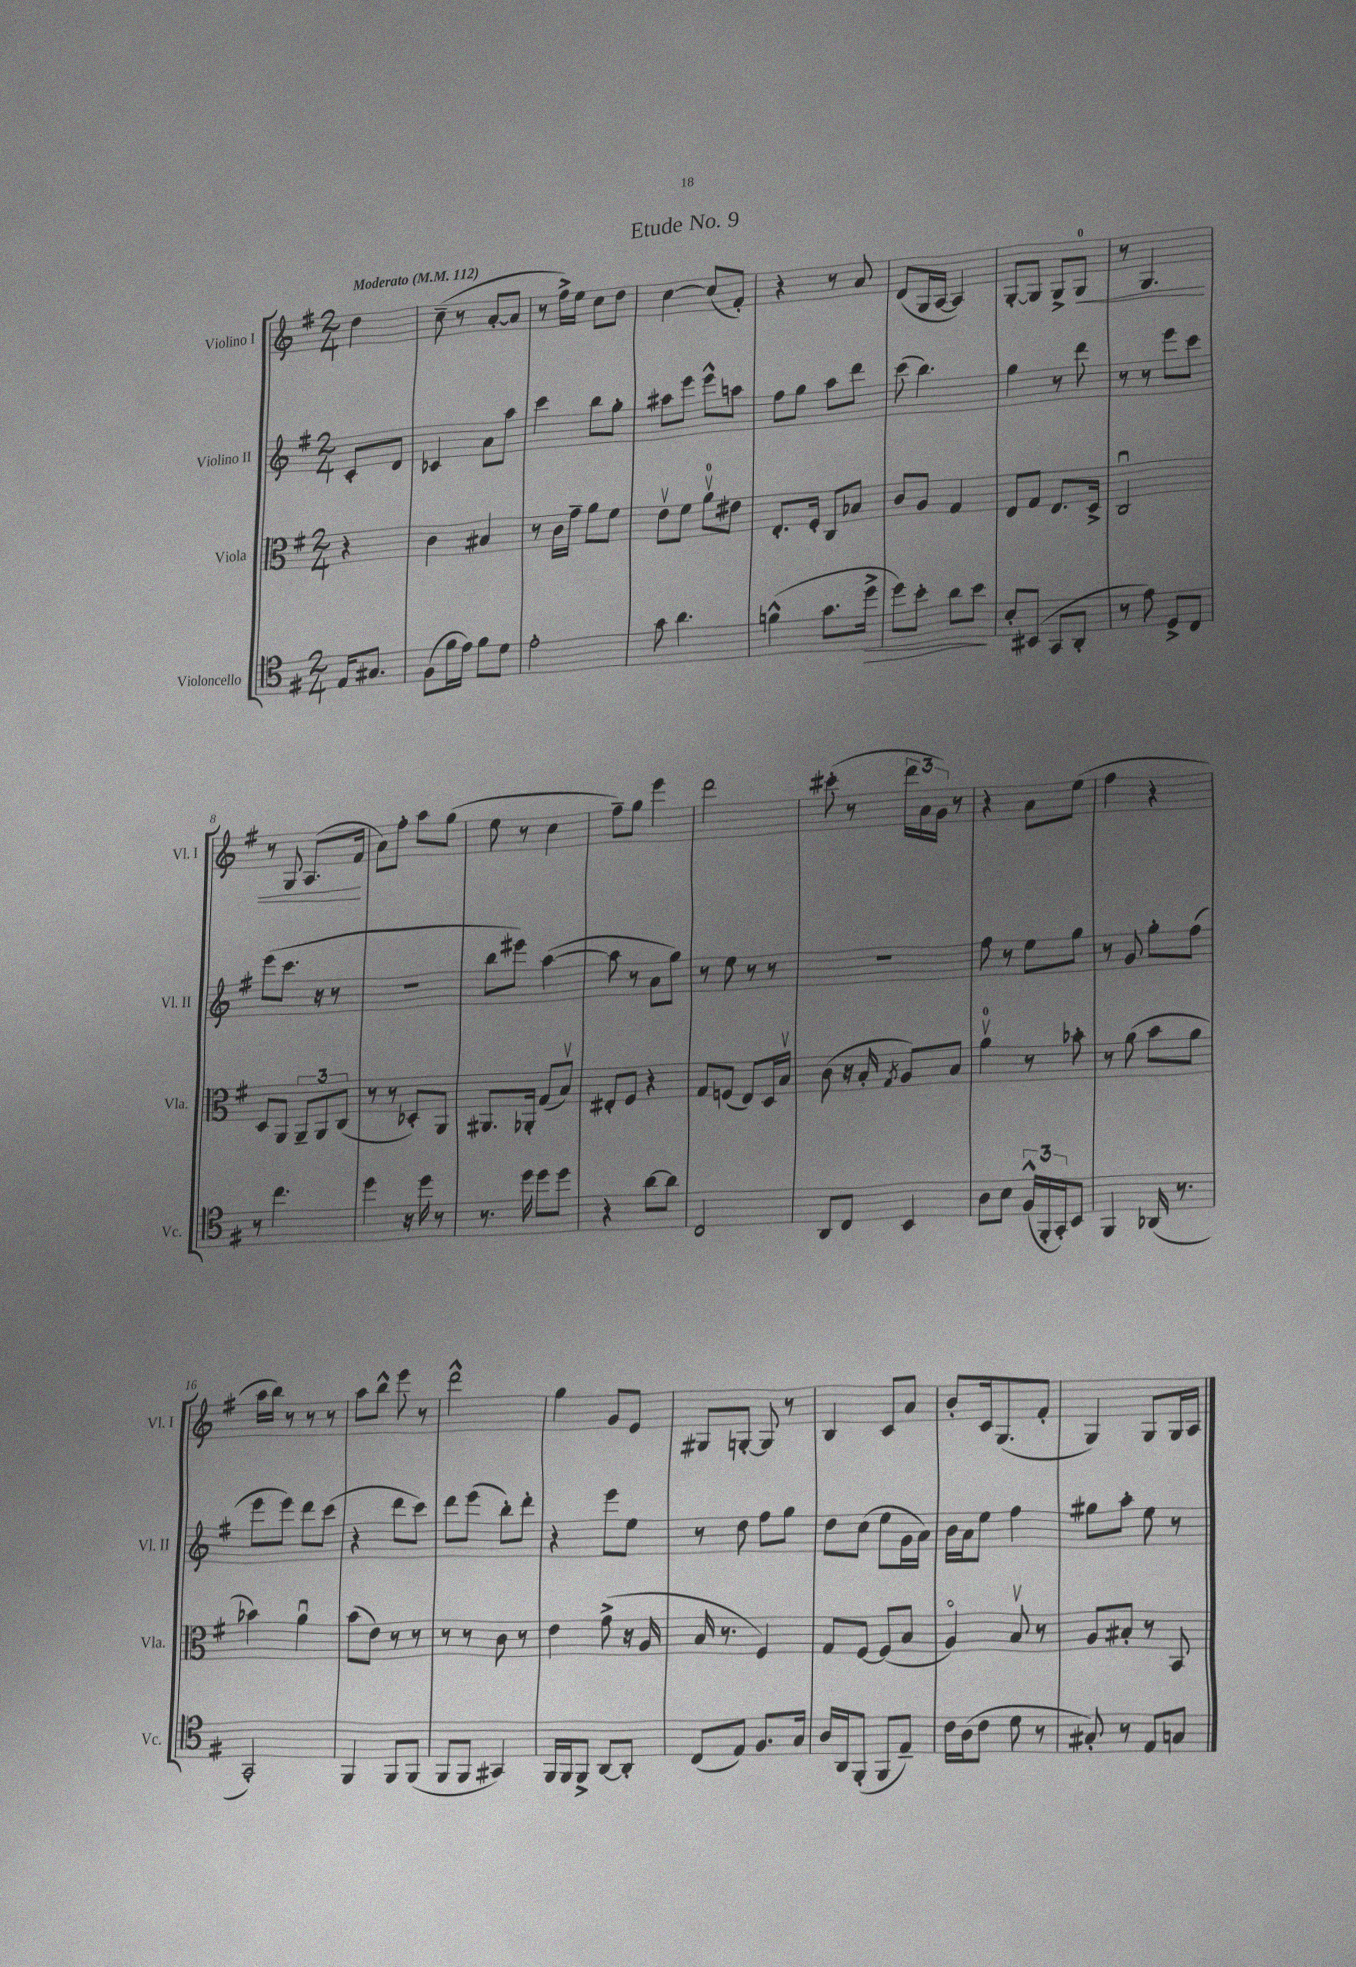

**kern	**kern	**kern	**kern
*staff4	*staff3	*staff2	*staff1
*clefC4	*clefC3	*clefG2	*clefG2
*k[f#]	*k[f#]	*k[f#]	*k[f#]
*M2/4	*M2/4	*M2/4	*M2/4
*MM112	*MM112	*MM112	*MM112
16E	4r	8c'	4dd
8.G#	.	.	.
.	.	8d	.
=	=	=	=
(8F#	4c	4c-	(8cc~
16f#	.	.	8r
16e)	.	.	.
8f#	4B#	8a	[8a'
8d	.	8aa	8a]
=	=	=	=
2e'	8r	4ccc	8r
.	16c	.	16ff#^)
.	16g~	.	16ee
.	8a	8bb	8cc
.	8f#	8gg'	8dd
=	=	=	=
8g	8ev	8aa#	[4cc
4.a	8f#	8eee	.
.	8av	8eee^^	(8cc]
.	8e#	8aa	8f#')
=	=	=	=
(4f^^	8.E'	8ff#	4r
.	.	8gg	.
.	16F#'	.	.
8.g	8C	8aa	8r
.	8B-	8ddd	8a
16dd^	.	.	.
=	=	=	=
8dd)	8c	(8ccc	(8d
8b'	8A	4.bb)	16G
.	.	.	[16A
8a	4G	.	4A])
8b	.	.	.
=	=	=	=
8B'	8E	4gg	[8G'
(8BB#	8G	.	8G]
8GG	8.E	8r	8G^
8AA'	.	8ddd	8G
.	16D^	.	.
=	=	=	=
8r	2Cu	8r	8r
8e)	.	8r	4.G
8D^	.	8eee	.
8C	.	8ccc	.
=	=	=	=
8r	8D	(8eee	8r
4.cc	8AA	8.ccc	8G
.	12AA~	.	(8.A
.	.	16r	.
.	12AA	.	.
.	.	8r	.
.	(12C	.	.
.	.	.	16f#
=	=	=	=
4dd	8r	2r	8a)
.	8r	.	8ff#'
16r	8D-')	.	8aa
16dd	.	.	.
8r	8AA	.	(8gg
=	=	=	=
8.r	8.AA#	8bb	8ee
.	.	8eee#)	8r
16dd	16AA-'	.	.
8dd	(8G	([4aa	4cc
8dd	8Bv)	.	.
=	=	=	=
4r	8E#'	8aa]	8ff#~)
.	8F#	8r	8gg
[8a	4r	8a	4eee
8a]	.	8gg)	.
=	=	=	=
2C	8G	8r	2ddd
.	(8F	8ee	.
.	8E)	8r	.
.	16D	8r	.
.	16Bv	.	.
=	=	=	=
8AA	(8c	2r	(8ccc#'
8C	16r	.	8r
.	16B'	.	.
.	8qG	.	.
4BB	8A)	.	24ddd
.	.	.	24a
.	.	.	24g)
.	8B	.	8r
=	=	=	=
8A	4av	8ff#	4r
8B	.	8r	.
(24F#^^	8r	8ee	8a
24FF#'	.	.	.
24GG')	.	.	.
8BB	8b-'	8gg	(8ee
=	=	=	=
4FF#	8r	8r	4ff#
.	(8a	8g	.
(16AA-	8b	8gg'	4r
8.r	.	.	.
.	8a	(8ff#	.
=	=	=	=
2GG')	4b-)	8eee	16aa
.	.	.	16bb)
.	.	8eee)	8r
.	4au	8ddd	8r
.	.	(8ccc	8r
=	=	=	=
4FF#	(8b	4r	8aa
.	8e)	.	8bb^^
8FF#	8r	8ddd	8eee
(8FF#	8r	8ccc)	8r
=	=	=	=
8FF#	8r	8ddd	2ddd^^
8FF#	8r	(8eee	.
4GG#)	8c	8bb')	.
.	8r	8ddd'	.
=	=	=	=
16FF#	4e	4r	4gg
16FF#	.	.	.
8FF#^	.	.	.
[8AA	(8g^	8eee	8g
8AA']	16r	8ee	8e
.	16A	.	.
=	=	=	=
(8C	16B	8r	8G#
.	8.r	.	.
8E)	.	8dd	[8G'
8.F#	4F#)	8ff#	8G]
.	.	8gg	8r
16G	.	.	.
=	=	=	=
16A	8G	8dd	4B
16AA	.	.	.
(8FF#'	[8F#	(8cc	.
8FF#	(8F#]	8ee	8c
8E~)	8B	16g	8a
.	.	16a)	.
=	=	=	=
16c	4Ao)	16b	8b'
(16A	.	16a	.
8c	.	8ee	16c
.	.	.	(8.G
8d	8Bv	4ff#	.
8r	8r	.	8f#'
=	=	=	=
8G#')	8A	8gg#	4G)
8r	8B#'	8aa'	.
8E	8r	8ee	8G
8G	8BB	8r	16G
.	.	.	16A
==	==	==	==
*-	*-	*-	*-
